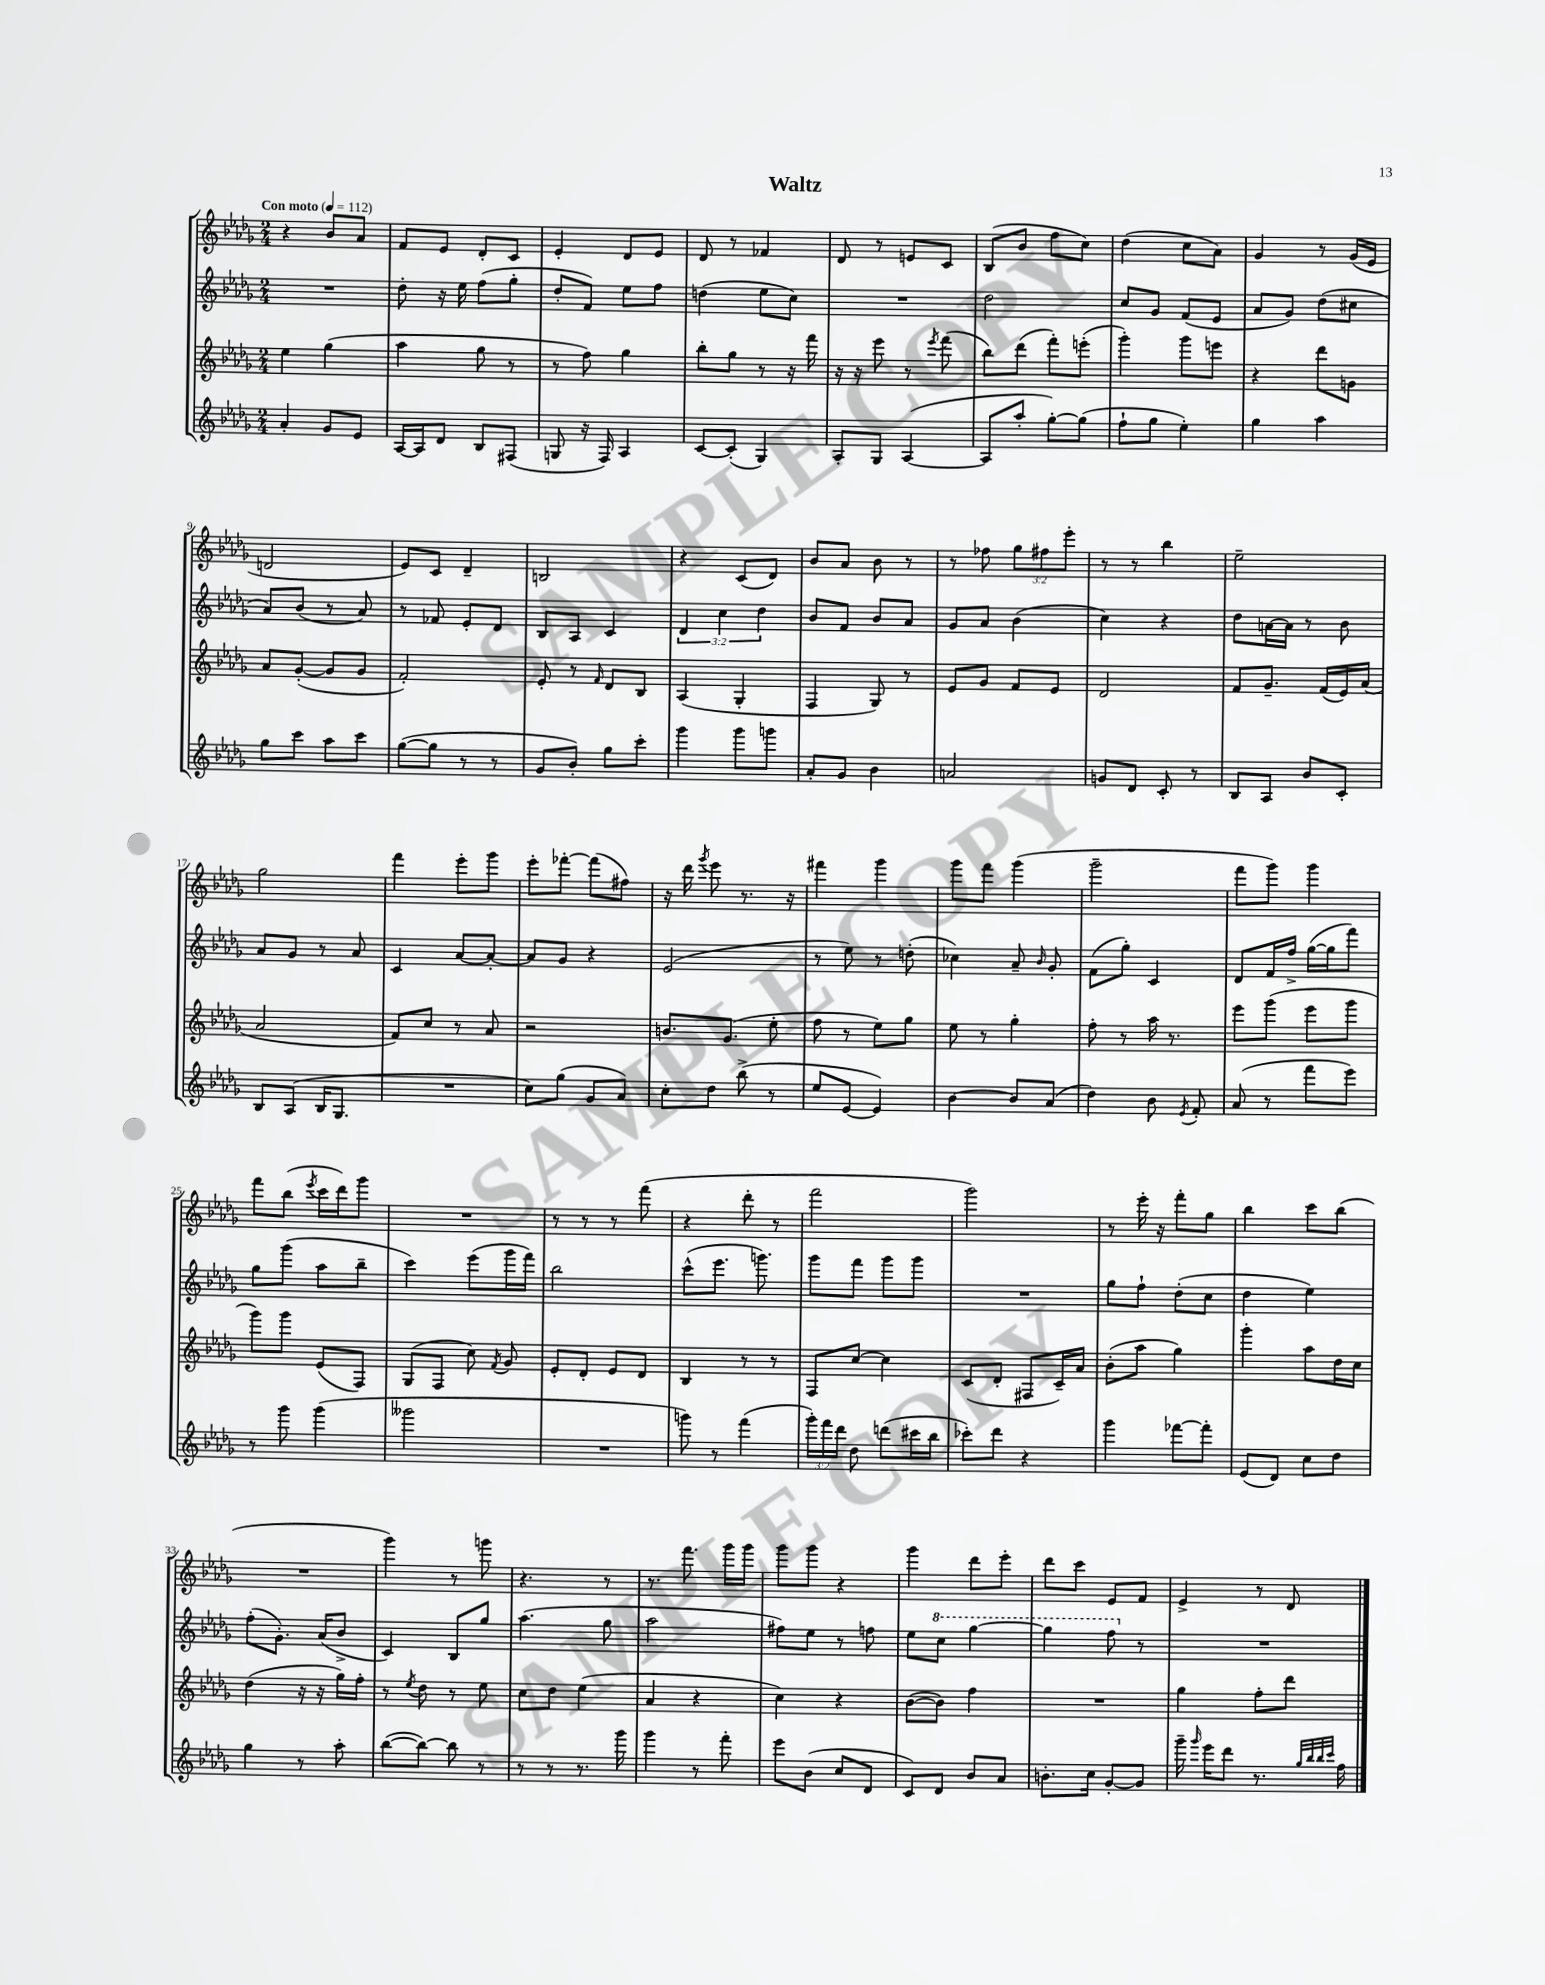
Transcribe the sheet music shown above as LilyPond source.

\header { title = "Waltz" }
<<
\new StaffGroup <<
\new Staff = "s0" {
    \clef treble \key des \major \numericTimeSignature \time 2/4 \override Staff.TupletNumber.text = #tuplet-number::calc-fraction-text \tempo "Con moto" 4 = 112
    \autoBeamOff r4 bes'8[ aes'8] |
    f'8[ ees'8] des'8[-. c'8] |
    ees'4-. des'8[ ees'8] |
    des'8 r8 fes'4 |
    des'8 r8 e'8[ c'8] |
    bes8[( bes'8] f''8[ c''8]) |
    des''4( c''8[ aes'8]) |
    ges'4 r8 ges'16[( ees'16] |
    d'2 |
    ees'8[) c'8] des'4-- |
    b2 |
    r4 c'8[( des'8]) |
    bes'8[ aes'8] bes'8 r8 |
    r8 fes''8 \tuplet 3/2 { ges''8[ fis''8 ees'''8]-. } |
    r8 r8 bes''4 |
    ees''2-- |
    ges''2 |
    f'''4 ees'''8[-. ges'''8] |
    ees'''8[-. fes'''8]~-. fes'''8[( fis''8]) |
    r16 des'''16 \acciaccatura { ges'''8 } ees'''8 r8. r16 |
    fis'''4 ges'''4 |
    ges'''8[ f'''8] ges'''4( |
    ges'''2-- |
    f'''8[ ges'''8]) ges'''4 |
    f'''8[ bes''8]( \acciaccatura { ees'''8 } c'''16[ des'''16) ges'''8] |
    R2 |
    r8 r8 r8 f'''8( |
    r4 des'''8-. r8 |
    f'''2 |
    ges'''2) |
    r8 ees'''16-. r16 f'''8[-. ges''8] |
    bes''4 c'''8[ bes''8]( |
    R2 |
    ges'''4) r8 g'''8 |
    r4. r8 |
    r8. f'''8. ges'''16[ ges'''16] |
    ges'''8[ ges'''8] r4 |
    ges'''4 des'''8[ ees'''8]-. |
    des'''8[ c'''8] ees'8[ f'8] |
    ees'4-> r8 des'8 \bar "|." |
}
\new Staff = "s1" {
    \clef treble \key des \major \numericTimeSignature \time 2/4 \override Staff.TupletNumber.text = #tuplet-number::calc-fraction-text
    \autoBeamOff R2 |
    des''8-. r16 ees''16 f''8[( ges''8]-. |
    des''8[-. f'8]) ees''8[ f''8] |
    d''4( ees''8[ c''8]) |
    R2 |
    des''2 |
    c''8[ ges'8] f'8[( ees'8] |
    aes'8[ ges'8]) des''8[( cis''8] |
    aes'8[) bes'8]( r8 aes'8) |
    r8 fes'8 ees'8[-. des'8] |
    bes8[ aes8] c'4 |
    \tuplet 3/2 { des'4 c''4 des''4 } |
    bes'8[ f'8] bes'8[ aes'8] |
    ges'8[ aes'8] bes'4( |
    c''4) r4 |
    des''8[ a'16~ a'16] r8 bes'8 |
    aes'8[ ges'8] r8 aes'8 |
    c'4 aes'8[~ aes'8]~-. |
    aes'8[ ges'8] r4 |
    ees'2( |
    r8 ees''8) r8 d''8-.( |
    ces''4) aes'8-- \grace { bes'16 } ges'8-. |
    f'8[( ges''8]-.) c'4 |
    des'8[ f'16 f''16]-> ges''16[~( ges''16 f'''8]) |
    ges''8[ ges'''8]( aes''8[ bes''8]-- |
    c'''4) ees'''8[( ges'''16 f'''16]) |
    bes''2 |
    c'''8[-^( ees'''8.] g'''8.) |
    ges'''8[ f'''8] ges'''8[ ges'''8] |
    R2 |
    ges''8[ f''8]-! des''8[-.( c''8] |
    des''4 ees''4) |
    f''8[-.( ges'8.]-.) aes'16[( bes'8]-> |
    c'4) bes8[ ges''8] |
    aes''4.( ges''8 |
    aes''2 |
    fis''8[) ees''8] r8 f''8 |
    ees''8[ \ottava #1 c'''8] ges'''4~ |
    ges'''4 f'''8 \ottava #0 r8 |
    R2 \bar "|." |
}
\new Staff = "s2" {
    \clef treble \key des \major \numericTimeSignature \time 2/4
    \autoBeamOff ees''4 ges''4( |
    aes''4 ges''8 r8 |
    r8 f''8) ges''4 |
    bes''8[-. ges''8] r8 r16 f'''16 |
    r16 r16 ees'''8 r8 \acciaccatura { ees'''8 } f'''8( |
    bes''8[) des'''8]( f'''8[-.) e'''8]-.( |
    ges'''4-.) ges'''8[ e'''8] |
    r4 des'''8[ g'8] |
    aes'8[ ges'8]~-.( ges'8[ ges'8] |
    f'2-.) |
    ees'8-. r8 \grace { f'16 } des'8[ bes8] |
    aes4( ges4-. |
    f4 ges8) r8 |
    ees'8[ ges'8] f'8[ ees'8] |
    des'2 |
    f'8[ ges'8.]-- f'16[( ees'16) aes'16]( |
    aes'2 |
    f'8[) c''8] r8 aes'8 |
    r2 |
    b'8.[ ges'8.]( ees''8-. |
    f''8 r8 ees''8[) ges''8] |
    ees''8 r8 ges''4-. |
    f''8-. r8 aes''16 r8. |
    ees'''8[ ges'''8]( ees'''8[ ges'''8] |
    ges'''8[) ges'''8] ees'8[( f8]) |
    ges8[( f8] c''8) \acciaccatura { f'8 } ges'8 |
    ees'8[-. des'8]-. ees'8[ des'8] |
    bes4 r8 r8 |
    f8[ c''8]~ c''4 |
    c'8[( des'8]-. fis8[ c'16--) aes'16] |
    bes'8[-.( aes''8] ges''4) |
    ges'''4-. aes''8[ des''16 c''16] |
    des''4( r16 r16 ges''16[) f''16]-. |
    r8 \acciaccatura { ees''8 } des''8 r8 ees''8 |
    c''8[ des''8] ees''4( |
    aes'4 r4 |
    c''4) r4 |
    bes'8[~( bes'8]) f''4 |
    R2 |
    ges''4 f''8[-. des'''8] \bar "|." |
}
\new Staff = "s3" {
    \clef treble \key des \major \numericTimeSignature \time 2/4 \override Staff.TupletNumber.text = #tuplet-number::calc-fraction-text
    \autoBeamOff aes'4-. ges'8[ ees'8] |
    aes16[~ aes16 des'8] bes8[ fis8]( |
    g8 r16 f16) aes4 |
    c'8[~ c'8]-.( ges4) |
    aes8[-. ges8] aes4~( |
    aes8[ aes''8]-. ges''8[~-.) ges''8]( |
    f''8[-! ges''8] ees''4-.) |
    ges''4 aes''4 |
    ges''8[ c'''8] aes''8[ c'''8] |
    ges''8[~( ges''8] r8 r8 |
    ges'8[ bes'8]-.) ges''8[ c'''8]-. |
    ges'''4 ges'''8[ g'''8] |
    aes'8[-. ges'8] bes'4 |
    a'2 |
    g'8[ des'8] c'8-. r8 |
    bes8[ aes8] bes'8[ c'8]-. |
    bes8[ aes8]( bes16[ ges8.] |
    R2 |
    c''8[) ges''8]( ges'8[ aes'8]) |
    c''8[-. des''8] bes''8->( r8 |
    ees''8[ ees'8]~ ees'4) |
    bes'4~ bes'8[ aes'8]( |
    des''4) bes'8 \acciaccatura { ees'8 } f'8-. |
    aes'8( r8 f'''8[ ees'''8]) |
    r8 ges'''8 ges'''4( |
    geses'''2 |
    R2 |
    g'''8) r8 f'''4( |
    \tuplet 3/2 { ges'''16[-.) f'''16 des'''16] } des''8 d'''8[( cis'''16 bes''16] |
    ces'''8[-.) des'''8] r4 |
    ges'''4 fes'''8[~ fes'''8]-. |
    ees'8[( des'8]) c''8[ des''8] |
    ges''4 r8 aes''8-. |
    bes''8[~( bes''8]~) bes''8 r8 |
    r8 r8 r8. ges'''16 |
    ges'''4 r8 f'''8-. |
    ees'''8[ bes'8]( c''8[ des'8] |
    c'8[) des'8] bes'8[ aes'8] |
    b'8.[-. c''16] ges'8[~-. ges'8] |
    ges'''16-- \grace { ges'''16 } ees'''16[ des'''8] r8. \grace { ges''32[ bes''32 bes''32 c'''32] } f''16 \bar "|." |
}
>>
>>
